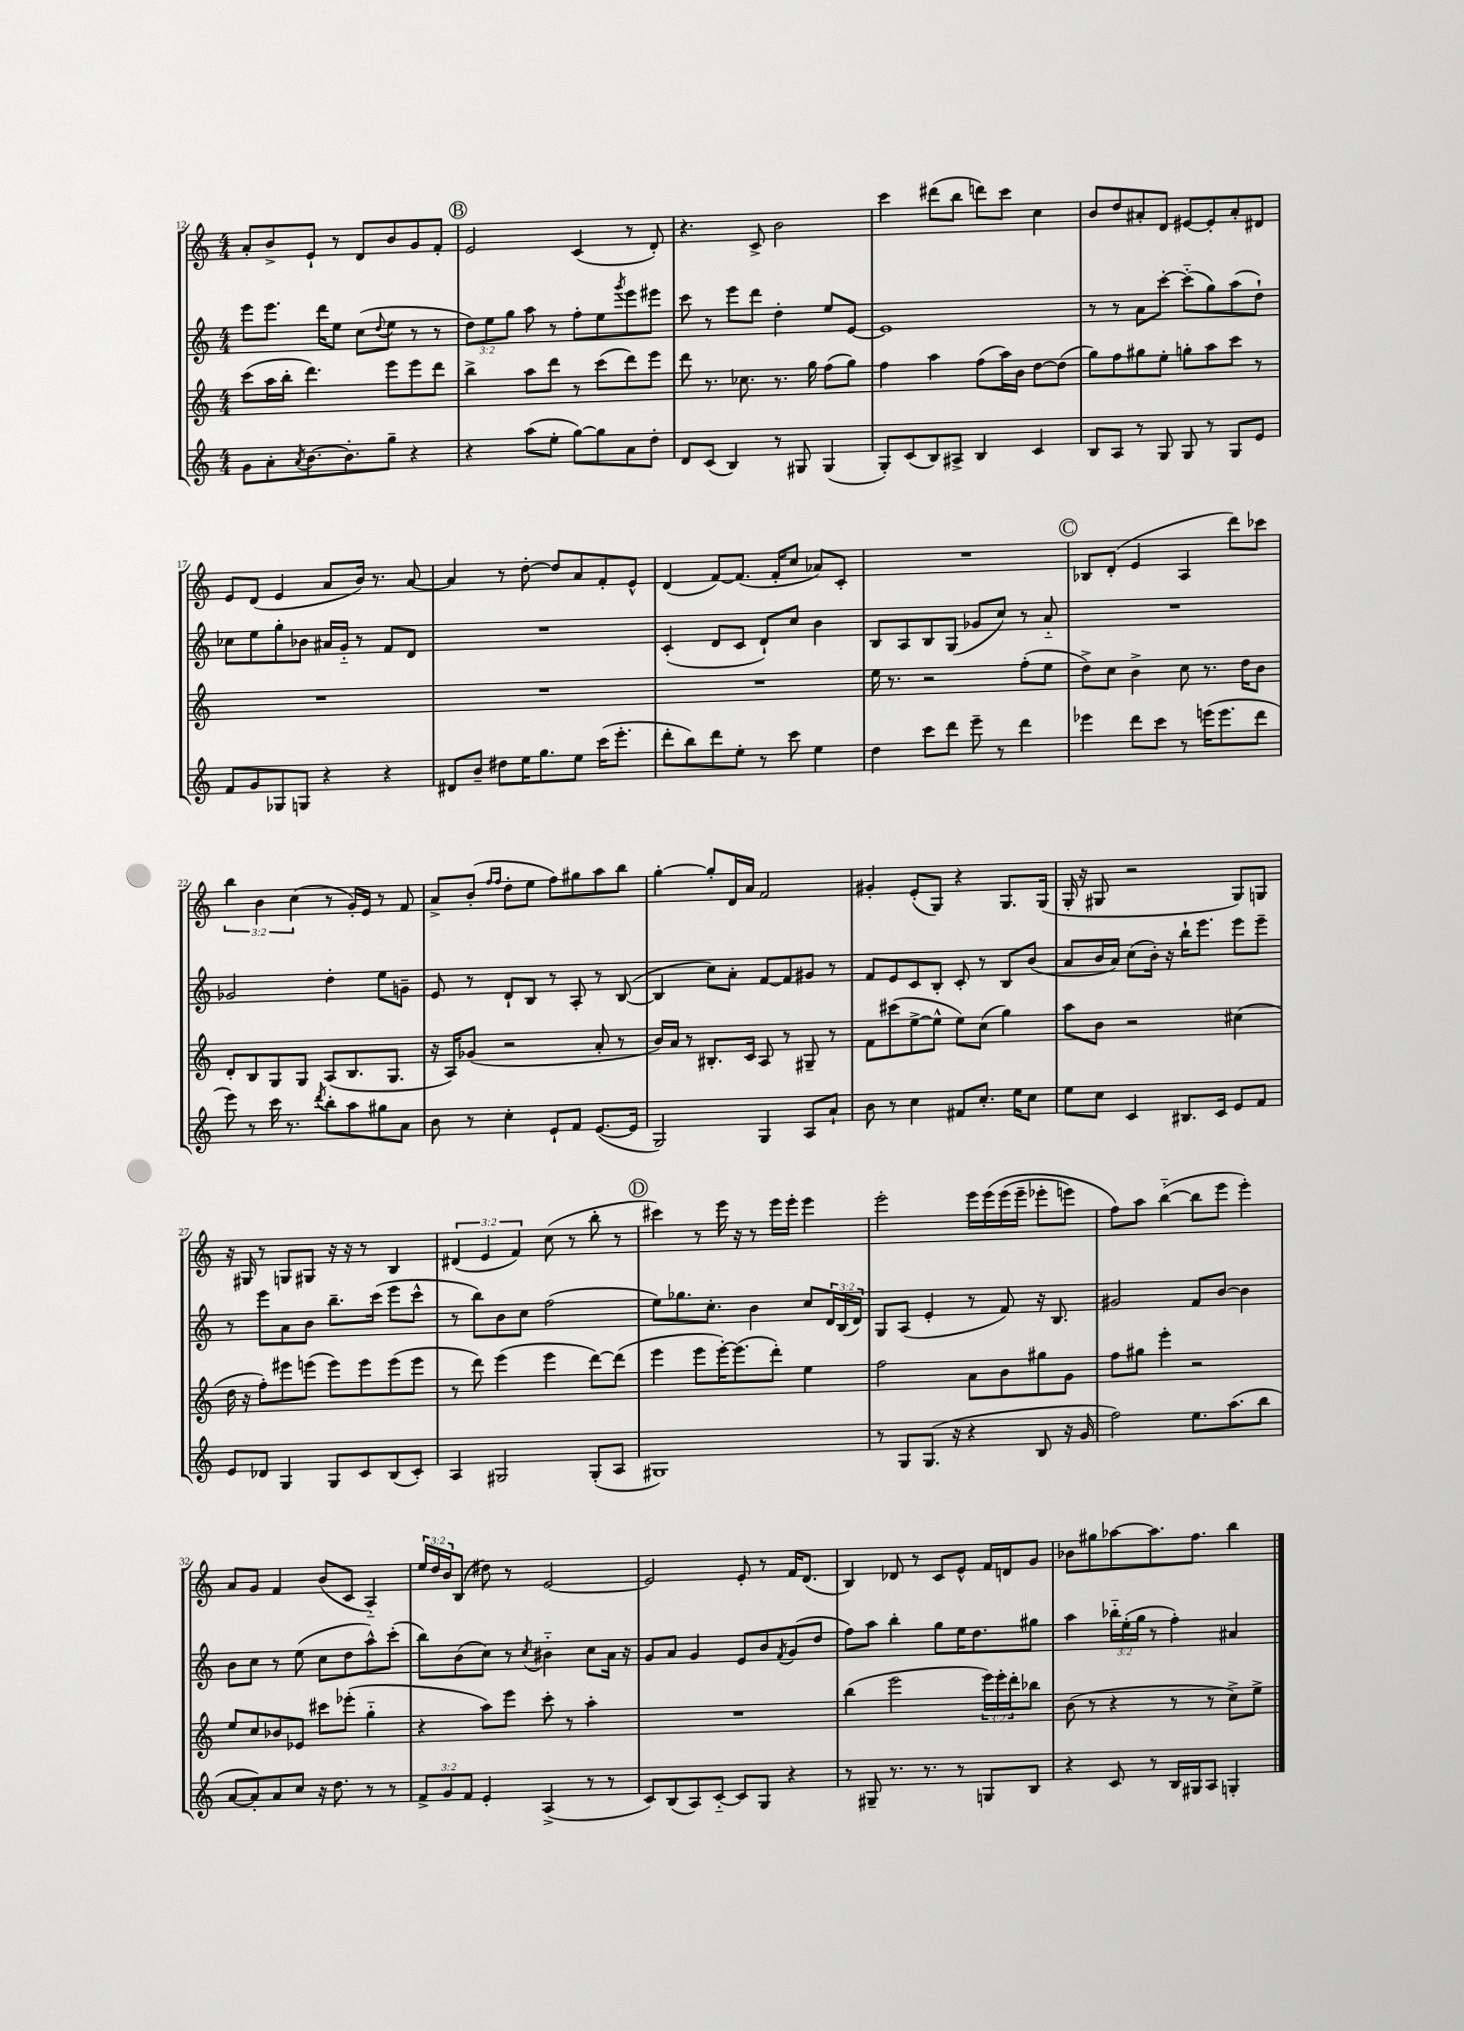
<<
\new StaffGroup <<
\new Staff = "s0" {
    \clef treble \key c \major \numericTimeSignature \time 4/4 \override Staff.TupletNumber.text = #tuplet-number::calc-fraction-text
    a'8-. b'8-> e'8-! r8 d'8 b'8 g'8 f'8-. |
    \mark \markup { \circle "B" } e'2 c'4( r8 d'8-.) |
    r4. c'8-> b'2 |
    c'''4 dis'''8( b''8 d'''8) c'''8 c''4 |
    b'8 d''8 ais'8-. d'8 eis'8~ eis'8-. ais'8-. dis'8 |
    e'8 d'8( e'4 a'8 b'16) r8. a'8~ |
    a'4 r8 d''8~-. d''8 a'8 f'8-. e'8-^ |
    d'4( f'8~) f'8.( f'16-. c''8 aes'8) c'8-. |
    R1 |
    \mark \markup { \circle "C" } bes8 d'8-.( e'4 a4 d'''8) ces'''8 |
    \tuplet 3/2 { b''4 b'4 c''4( } r8 g'16-.) e'16 r8 f'8 |
    a'8-> b'8-.( \grace { f''16 f''16 } d''8-. e''8 f''8) gis''8 a''8 b''8 |
    g''4~-. g''8-. d'16 a'16 f'2 |
    gis'4-. e'8-.( g8) r4 g8. g16( |
    g16-. r16 gis8 r2 gis8) g8 |
    r16 gis16 r8 g8 gis8 r16 r16 r8 b4 |
    \tuplet 3/2 { dis'4( e'4 f'4) } c''8( r8 b''8-. r8 |
    \mark \markup { \circle "D" } cis'''4) r8 e'''16 r16 r8 e'''16 e'''16-. e'''4 |
    e'''2-. e'''16 e'''16\( e'''16( e'''16-- ees'''8-. e'''8) |
    f''8\) a''8 b''4~-_( b''8 e'''8 e'''4-.) |
    a'8 g'8 f'4 b'8( c'8 a4-_) |
    \tuplet 3/2 { e''16 d''16 b'16 } b8( dis''8) r8 e'2~ |
    e'2 e'8-. r8 f'16 d'8.( |
    b4) des'8 r8 c'8 e'8-^ f'16 d'16 g'8 |
    bes'8 gis''8 aes''8~ aes''8. f''8. b''4 \bar "|." |
}
\new Staff = "s1" {
    \clef treble \key c \major \numericTimeSignature \time 4/4 \override Staff.TupletNumber.text = #tuplet-number::calc-fraction-text
    e'''8 e'''8. d'''16 e''8 c''8( \appoggiatura { d''8 } e''8 r8 r8 |
    \mark \markup { \circle "B" } \tuplet 3/2 { d''8) e''8 g''8 } a''8 r8 f''8-. e''8 \acciaccatura { g'''8 } e'''8 eis'''8 |
    c'''8 r8 e'''8 d'''8 d''4-. e''8 e'8~ |
    e'1 |
    r8 r8 a'8 c'''8~-. c'''8-_( g''8) a''8( d''8-!) |
    ces''8 e''8 g''8-. bes'8 ais'16 g'16-_ r8 f'8 d'8 |
    R1 |
    c'4-.( d'8 c'8 d'8-!) c''8 b'4 |
    b8 a8 b8 g8( ges'8 c''8) r8 a'8-_ |
    \mark \markup { \circle "C" } R1 |
    ges'2 d''4-. e''8 g'8-- |
    e'8 r8 d'8-! b8 r8 a8-. r8 b8~( |
    b4 c''8) a'8-. f'8~ f'8 gis'8 r8 |
    f'8 e'8 c'8 b8-. c'8-. r8 b8 b'8( |
    a'8 b'16 a'16) c''8( b'16-.) r16 b''16-! e'''8. e'''8 e'''8-- |
    r8 e'''8 a'8 b'8 b''8.-- c'''16( e'''8 c'''8-^ |
    r8 b''8) b'8 c''8 f''2( |
    \mark \markup { \circle "D" } e''8) ges''8. c''8.-. b'4 c''8 \tuplet 3/2 { d'16 b16( d'16) } |
    g8 a8( e'4-. r8 f'8) r16 b8. |
    gis'2 f'8 b'8~ b'4 |
    b'8 c''8 r8 e''8( c''8 d''8 a''8-^) c'''8-.( |
    b''8) b'8( c''8) r8 \acciaccatura { c''8 } bis'4-_ c''8 a'16 r16 |
    g'8 a'8 g'4 e'8 b'8 \acciaccatura { f'8 } g'8( d''8 |
    f''8) a''8 b''4-. g''8 e''16 d''8. gis''8 |
    a''4 \tuplet 3/2 { bes''16-_ e''16-.( g''16 } r8 f''4-.) ais'4 \bar "|." |
}
\new Staff = "s2" {
    \clef treble \key c \major \numericTimeSignature \time 4/4 \override Staff.TupletNumber.text = #tuplet-number::calc-fraction-text
    c'''8( a''16 b''16-. d'''4.) e'''8 e'''8 d'''8 |
    \mark \markup { \circle "B" } b''4-> a''8 d'''8 r8 c'''8( d'''8) e'''8 |
    d'''8 r8. ces''8. r8. g''16 f''8( g''8) |
    f''4 a''4 f''8( a''16) b'16 d''8~ d''8( |
    g''8) f''8 gis''8 e''8-. g''8-. a''8 c'''8 r8 |
    R1 |
    R1 |
    R1 |
    e''16 r8. r2 f''8-.( e''8 |
    \mark \markup { \circle "C" } d''8->) c''8 b'4-> c''8 r8. d''16 b'8 |
    d'8-. b8 g8 g8 a8( b8. g8. |
    r16 a16) ges'8( r2 a'8-. r8 |
    b'16) a'16 r8 bis8.-. c'16 a8 r8 gis8-- r8 |
    f'8 cis'''8( e''8~-> e''8-^ e''8) c''8( g''4) |
    a''8 b'8 r2 cis''4( |
    d''16 r16 f''8-.) eis'''8 e'''8( e'''8) e'''8 e'''8( e'''8 |
    r8 d'''8) e'''4( e'''4 d'''8~) d'''8( |
    \mark \markup { \circle "D" } e'''4 e'''8 e'''16~-.) e'''8.( d'''8-.) e''4 |
    f''2 a'8 b'8 gis''8 g'8 |
    f''8 gis''8 e'''4-. r2 |
    e''8 c''8 bes'8 ees'8 cis'''8 ees'''8-.( g''4-_ |
    r4 a''8) e'''8 c'''8-. r8 a''4-. |
    R1 |
    b''4( e'''2 \tuplet 3/2 { e'''16) e'''16-. d'''16-. } bes''8 |
    b'8( r8 r4 r8 r8 c''8->) e''8-> \bar "|." |
}
\new Staff = "s3" {
    \clef treble \key c \major \numericTimeSignature \time 4/4 \override Staff.TupletNumber.text = #tuplet-number::calc-fraction-text
    g'8 a'8-. \acciaccatura { a'8 } b'8.~ b'8.-. g''8-- r4 |
    \mark \markup { \circle "B" } r4 a''8( e''8-. g''8~) g''8 a'8 d''8-. |
    d'8 c'8( b4) r8 gis8 gis4( |
    g8-.) c'8( b8) ais8-> b4 c'4 |
    b8 a8 r8 g8 g8 r8 g8 e'8 |
    f'8 g'8 ges8 g8 r4 r4 |
    dis'8 b'8-- dis''8 e''16 g''8. e''8 c'''16( e'''8.-. |
    d'''8-. b''8) d'''8 e''8-. r8 c'''8 e''4 |
    d''4 c'''8 d'''8 e'''8-- r8 d'''4 |
    \mark \markup { \circle "C" } ees'''4 d'''8 c'''8 r8 e'''16( e'''8. d'''8 |
    e'''8) r8 c'''16 r8. \acciaccatura { d'''8 } b''8-. a''8 gis''8 a'8 |
    b'8 r8 c''4-. e'8-! f'8 e'8.~( e'16 |
    g2) g4 a8 a'8-! |
    b'8 r8 c''4 fis'8 c''8.-. e''16 c''8 |
    e''8 c''8 c'4 bis8. c'16 e'8 f'8 |
    e'8 des'8 g4 g8 c'8 b8( c'8-.) |
    a4 gis2 gis8-.( a8 |
    \mark \markup { \circle "D" } gis1) |
    r8 g8 g8.( r16 r4 b8 r16 g'16 |
    f''2) e''8. a''8.( b''8 |
    a'8~ a'8-.) a'8 c''8 r16 d''8. r8 r8 |
    \tuplet 3/2 { f'8-> g'8 f'8 } e'4-. a4->( r8 r8 |
    c'8) b8( a8) c'8~-_ c'8 g8 r4 |
    r8 gis8-- r8. r8. r8 g8 b8 |
    r4 c'8 r8 b16 gis16 a8 g4-. \bar "|." |
}
>>
>>
\layout { \context { \Score currentBarNumber = #12 } }
